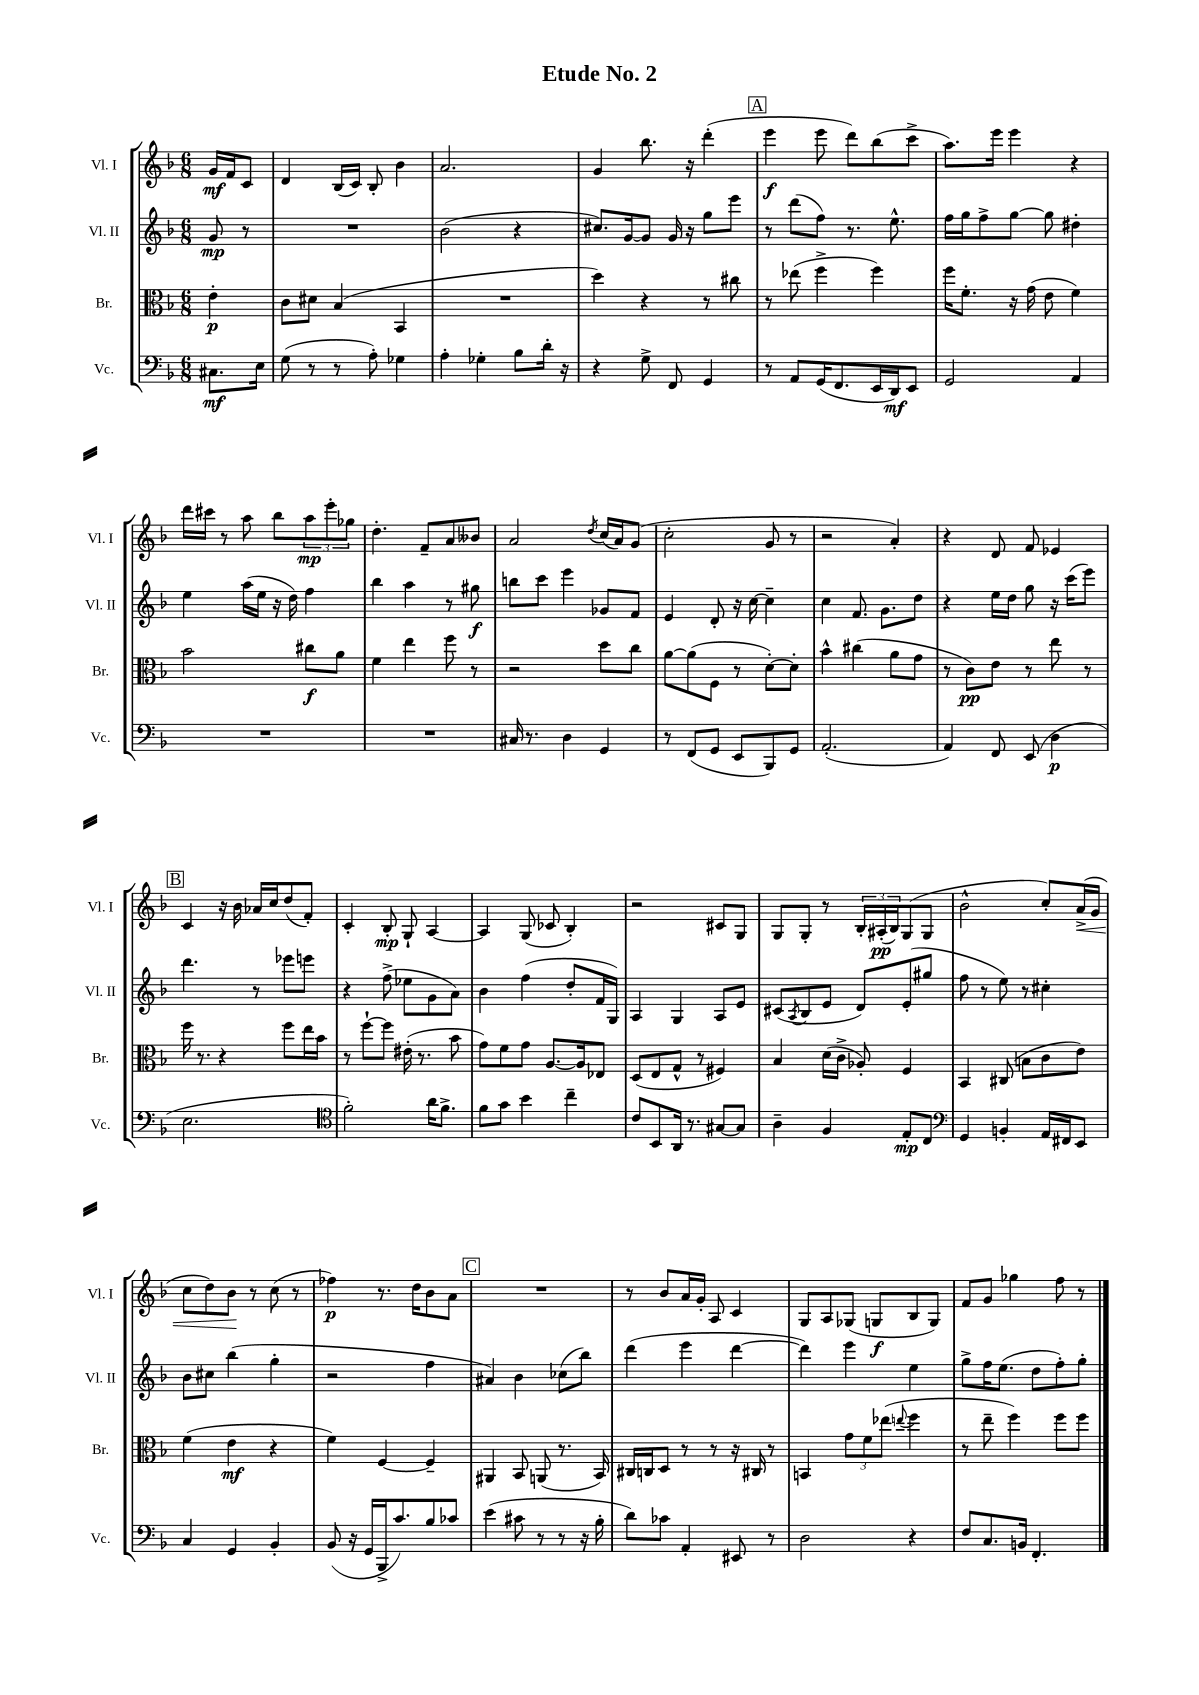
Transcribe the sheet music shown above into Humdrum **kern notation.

**kern	**dynam	**kern	**dynam	**kern	**dynam	**kern	**dynam
*part4	*part4	*part3	*part3	*part2	*part2	*part1	*part1
*staff4	*staff4	*staff3	*staff3	*staff2	*staff2	*staff1	*staff1
*I"Vc.	*	*I"Br.	*	*I"Vl. II	*	*I"Vl. I	*
*I'Vc.	*	*I'Br.	*	*I'Vl. II	*	*I'Vl. I	*
*clefF4	*	*clefC3	*	*clefG2	*	*clefG2	*
*k[b-]	*	*k[b-]	*	*k[b-]	*	*k[b-]	*
*M6/8	*	*M6/8	*	*M6/8	*	*M6/8	*
=	=	=	=	=	=	=	=
8.C#X\L	mf	4e'\	p	8g/	mp	16g/LL	mf
.	.	.	.	.	.	16f/J	.
.	.	.	.	8r	.	8c/J	.
16E\Jk	.	.	.	.	.	.	.
=1	=1	=1	=1	=1	=1	=1	=1
(8G\	.	8c\L	.	2.r	.	4d/	.
8r	.	8d#X\J	.	.	.	.	.
8r	.	(4B-/	.	.	.	(16B-/LL	.
.	.	.	.	.	.	16c/JJ)	.
8A'\)	.	.	.	.	.	8B-'/	.
4G-X\	.	4BB-/	.	.	.	4b-\	.
=2	=2	=2	=2	=2	=2	=2	=2
4A'\	.	2.r	.	(2b-\	.	2.a/	.
4G-X'\	.	.	.	.	.	.	.
8B-\L	.	.	.	4r	.	.	.
16d'\Jk	.	.	.	.	.	.	.
16r	.	.	.	.	.	.	.
=3	=3	=3	=3	=3	=3	=3	=3
4r	.	4dd\)	.	8.cc#X/L)	.	4g/	.
.	.	.	.	[16g/k	.	.	.
8G^\	.	4r	.	8g/J]	.	8.bb-\	.
8FF/	.	.	.	16g/	.	.	.
.	.	.	.	16r	.	16r	.
4GG/	.	8r	.	8gg\L	.	(4ddd'\	.
.	.	8cc#X\	.	8eee\J	.	.	.
!!LO:REH:place=s1:t=A
=4	=4	=4	=4	=4	=4	=4	=4
8r	.	8r	.	8r	.	4eee\	f
8AA/L	.	(8ee-X\	.	(8ddd\L	.	.	.
(16GG/K	.	4ff^\	.	8ff\J)	.	8eee\	.
8.FF/	.	.	.	.	.	.	.
.	.	.	.	8.r	.	8ddd\L)	.
16EE/L	.	4ff\)	.	.	.	(8bb-\	.
16DD/J)	mf	.	.	8.ee^^\	.	.	.
8EE/J	.	.	.	.	.	8ccc^\J	.
=5	=5	=5	=5	=5	=5	=5	=5
2GG/	.	16ff\KL	.	16ff\LL	.	8.aa\L)	.
.	.	8.f'\J	.	16gg\J	.	.	.
.	.	.	.	8ff^\	.	.	.
.	.	.	.	.	.	16eee\Jk	.
.	.	16r	.	[8gg\J	.	4eee\	.
.	.	(16g\	.	.	.	.	.
.	.	8e\	.	8gg\]	.	.	.
4AA/	.	4f\)	.	4dd#X'\	.	4r	.
!!LO:LB:g=z
=6	=6	=6	=6	=6	=6	=6	=6
2.r	.	2b-\	.	4ee\	.	16ddd\LL	.
.	.	.	.	.	.	16ccc#X\JJ	.
.	.	.	.	.	.	8r	.
.	.	.	.	(16aa\LL	.	8aa\	.
.	.	.	.	16ee\JJ	.	.	.
.	.	.	.	16r	.	8bb-\L	.
.	.	.	.	16dd\)	.	.	.
.	.	8cc#X\L	f	4ff\	.	12aa\	mp
.	.	.	.	.	.	12eee'\	.
.	.	8a\J	.	.	.	.	.
.	.	.	.	.	.	12gg-X\J	.
=7	=7	=7	=7	=7	=7	=7	=7
2.r	.	4f\	.	4bb-\	.	4.dd'\	.
.	.	4ee\	.	4aa\	.	.	.
.	.	.	.	.	.	8f~/L	.
.	.	8ff\	.	8r	.	8a/	.
.	.	8r	.	8gg#X\	f	8b--X/J	.
=8	=8	=8	=8	=8	=8	=8	=8
16C#X/	.	2r	.	8bbn\L	.	2a/	.
8.r	.	.	.	.	.	.	.
.	.	.	.	8ccc\J	.	.	.
4D\	.	.	.	4eee\	.	.	.
.	.	.	.	.	.	8qdd/	.
4GG/	.	8dd\L	.	8g-X/L	.	(16cc/LL	.
.	.	.	.	.	.	16a/J)	.
.	.	8cc\J	.	8f/J	.	(8g/J	.
=9	=9	=9	=9	=9	=9	=9	=9
8r	.	[8a\L	.	4e/	.	2cc'\	.
(8FF/L	.	(8a\]	.	.	.	.	.
8GG/J	.	8F\J	.	8d'/	.	.	.
8EE/L	.	8r	.	16r	.	.	.
.	.	.	.	[16cc\	.	.	.
8BBB-/)	.	[8d'\L)	.	4cc~\]	.	8g/	.
8GG/J	.	8d'\J]	.	.	.	8r	.
=10	=10	=10	=10	=10	=10	=10	=10
(2.AA'/	.	4b-^^\	.	4cc\	.	2r	.
.	.	(4cc#X\	.	8.f/	.	.	.
.	.	.	.	8.g\L	.	.	.
.	.	8a\L	.	.	.	4a'/)	.
.	.	8g\J	.	8dd\J	.	.	.
=11	=11	=11	=11	=11	=11	=11	=11
4AA/)	.	8r	.	4r	.	4r	.
.	.	8c\L)	pp	.	.	.	.
8FF/	.	8e\J	.	16ee\LL	.	8d/	.
.	.	.	.	16dd\JJ	.	.	.
(8EE/	.	8r	.	8gg\	.	8f/	.
4D\	p	8ee\	.	16r	.	4e-X/	.
.	.	.	.	(16ccc\KL	.	.	.
.	.	8r	.	8eee\J)	.	.	.
!!LO:LB:g=z
!!LO:REH:place=s1:t=B
=12	=12	=12	=12	=12	=12	=12	=12
2.E\	.	16ff\	.	4.ddd\	.	4c/	.
.	.	8.r	.	.	.	.	.
.	.	4r	.	.	.	16r	.
.	.	.	.	.	.	16b-\	.
.	.	.	.	8r	.	16a-X/LL	.
.	.	.	.	.	.	16cc/J	.
.	.	8ff\L	.	8eee-X\L	.	(8dd/	.
.	.	16ee\L	.	8eeen\J	.	8f'/J)	.
.	.	16b-\JJ	.	.	.	.	.
=13	=13	=13	=13	=13	=13	=13	=13
*clefC4	*	*	*	*	*	*	*
2f'\)	.	8r	.	4r	.	4c'/	.
.	.	[8ff`\L	.	.	.	.	.
.	.	8ff\J]	.	(8ff^\	.	8B-'/	mp
.	.	(16e#X'\	.	8ee-X\L	.	8G`/	.
.	.	8.r	.	.	.	.	.
16a\KL	.	.	.	8g\	.	[4A/	.
8.f^\J	.	.	.	.	.	.	.
.	.	8b-\	.	8a\J)	.	.	.
=14	=14	=14	=14	=14	=14	=14	=14
8f\L	.	8g\L)	.	4b-\	.	4A/]	.
8g\J	.	8f\	.	.	.	.	.
4b-\	.	8g\J	.	(4ff\	.	(8G/	.
.	.	[8.A/L	.	.	.	8c-X/	.
4cc~\	.	.	.	8dd'/L	.	4B-'/)	.
.	.	16A/k]	.	.	.	.	.
.	.	8E-X/J	.	16f/L	.	.	.
.	.	.	.	16G/JJ)	.	.	.
=15	=15	=15	=15	=15	=15	=15	=15
8c/L	.	(8D/L	.	4A/	.	2r	.
8BB-/	.	8E/	.	.	.	.	.
16AA/Jk	.	8G^^/J	.	4G/	.	.	.
8.r	.	.	.	.	.	.	.
.	.	8r	.	.	.	.	.
[8G#X/L	.	4F#X/)	.	8A/L	.	8c#X/L	.
8G#/J]	.	.	.	8e/J	.	8G/J	.
=16	=16	=16	=16	=16	=16	=16	=16
4A~\	.	4B-/	.	(8c#X/L	.	8G/L	.
.	.	.	.	8qA/	.	.	.
.	.	.	.	8B-/	.	8G'/J	.
4F/	.	(16d\LL	.	8e/J	.	8r	.
.	.	16c^\JJ	.	.	.	.	.
.	.	8A-X'/)	.	8d/L)	.	24B-'/LL	.
.	.	.	.	.	.	(24A#X'/	pp
.	.	.	.	.	.	24B-/J)	.
8E'/L	mp	4F/	.	(8e'/	.	(8G/	.
8C/J	.	.	.	8gg#X/J	.	8G/J	.
=17	=17	=17	=17	=17	=17	=17	=17
*clefF4	*	*	*	*	*	*	*
4GG/	.	4BB-/	.	8ff\	.	2b-^^\	.
.	.	.	.	8r	.	.	.
4BBn'/	.	(8C#X/	.	8ee\)	.	.	.
.	.	8Bn\L	.	8r	.	.	.
16AA/LL	.	8c\	.	4cc#X'\	.	8cc'/L)	.
16FF#X/J	.	.	.	.	.	.	.
!	!	!	!	!	!	!	!LO:HP:b
8EE/J	.	8e\J)	.	.	.	(16a^/L	<
.	.	.	.	.	.	16g/JJ	.
!!LO:LB:g=z
=18	=18	=18	=18	=18	=18	=18	=18
4C/	.	(4f\	.	8b-\L	.	8cc\L	.
.	.	.	.	8cc#X\J	.	8dd\)	.
4GG/	.	4e\	mf	(4bb-\	.	8b-\J	.
.	.	.	.	.	.	8r	[
4BB-'/	.	4r	.	4gg'\	.	(8cc\	.
.	.	.	.	.	.	8r	.
=19	=19	=19	=19	=19	=19	=19	=19
(8BB-/	.	4f\)	.	2r	.	4ff-X\)	p
16r	.	.	.	.	.	.	.
16GG/LL	.	.	.	.	.	.	.
16BBB-^/J	.	[4F/	.	.	.	8.r	.
8.c/)	.	.	.	.	.	.	.
.	.	.	.	.	.	16dd\KL	.
8B-/	.	4F~/]	.	4ff\	.	8b-\	.
8c-X/J	.	.	.	.	.	8a\J	.
!!LO:REH:place=s1:t=C
=20	=20	=20	=20	=20	=20	=20	=20
(4e\	.	4AA#X/	.	4a#X/)	.	2.r	.
8c#X\	.	8BB-/	.	4b-\	.	.	.
8r	.	(8AAn/	.	.	.	.	.
8r	.	8.r	.	(8cc-X\L	.	.	.
16r	.	.	.	8bb-\J)	.	.	.
16B-'\	.	16BB-/)	.	.	.	.	.
=21	=21	=21	=21	=21	=21	=21	=21
8d\L)	.	16C#X/LL	.	(4ddd\	.	8r	.
.	.	16Cn/J	.	.	.	.	.
8c-X\J	.	8D/J	.	.	.	8b-/L	.
4AA'/	.	8r	.	4eee\	.	16a/L	.
.	.	.	.	.	.	16g'/JJ	.
.	.	8r	.	.	.	8A/	.
8EE#X/	.	16r	.	[4ddd\	.	4c/	.
.	.	16C#X/	.	.	.	.	.
8r	.	8r	.	.	.	.	.
=22	=22	=22	=22	=22	=22	=22	=22
2D\	.	4BBn/	.	4ddd\])	.	8G/L	.
.	.	.	.	.	.	8A/	.
.	.	12g\L	.	4eee\	.	(8G-X/J	.
.	.	12f\	.	.	.	.	.
.	.	.	.	.	.	8Gn/L	f
.	.	(12ee-X\J	.	.	.	.	.
.	.	8qqeen/	.	.	.	.	.
4r	.	4ff\	.	4ee\	.	8B-/	.
.	.	.	.	.	.	8G/J)	.
=23	=23	=23	=23	=23	=23	=23	=23
8F/L	.	8r	.	8gg^\L	.	8f/L	.
8.C/	.	8ee~\	.	16ff\K	.	8g/J	.
.	.	.	.	(8.ee\J	.	.	.
.	.	4ff\)	.	.	.	4gg-X\	.
16BBn/Jk	.	.	.	.	.	.	.
4.FF'/	.	.	.	8dd\L	.	.	.
.	.	8ff\L	.	8ff'\)	.	8ff\	.
.	.	8ff\J	.	8gg'\J	.	8r	.
==	==	==	==	==	==	==	==
*-	*-	*-	*-	*-	*-	*-	*-
